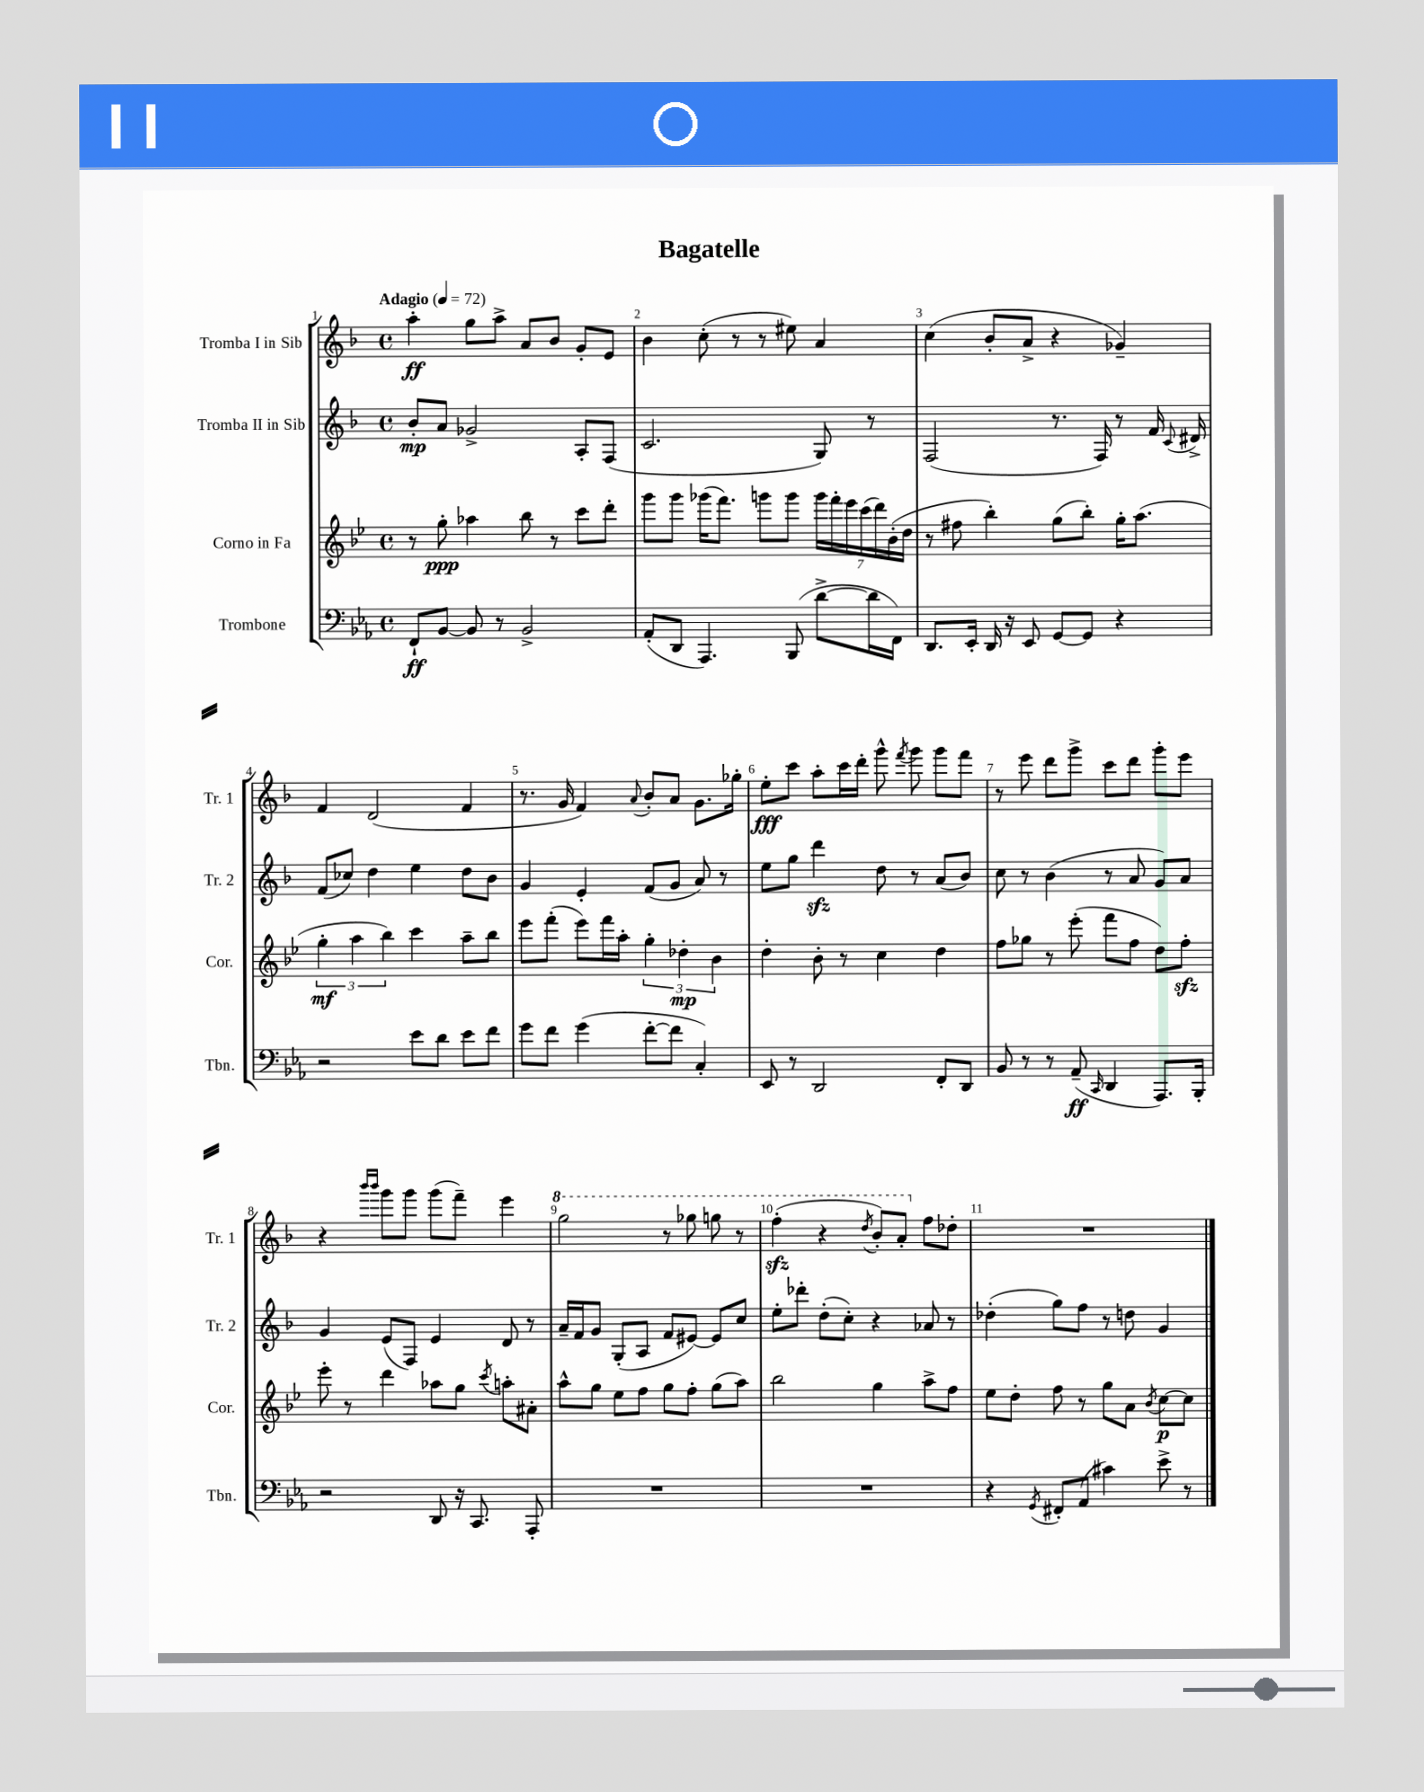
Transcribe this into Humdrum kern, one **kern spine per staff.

**kern	**kern	**kern	**kern
*staff4	*staff3	*staff2	*staff1
*clefF4	*clefG2	*clefG2	*clefG2
*k[b-e-a-]	*k[b-e-]	*k[b-]	*k[b-]
*M4/4	*M4/4	*M4/4	*M4/4
*met(c)	*met(c)	*met(c)	*met(c)
*MM72	*MM72	*MM72	*MM72
8FF`/L	8r	8b-'/L	4aa'\
[8BB-/J	8gg'\	8a/J	.
8BB-/]	4aa-\	2g-^/	8gg\L
8r	.	.	8aa^\J
2BB-^/	8bb-\	.	8a/L
.	8r	.	8b-/J
.	8ccc\L	8A'/L	8g'/L
.	8ddd'\J	(8F/J	8e/J
=	=	=	=
(8AA-'/L	8ggg\L	2.c/	4b-\
8DD/J	8ggg\J	.	.
4.AAA-/)	(16ggg-\LK	.	(8cc'\
.	8.fff\J)	.	.
.	.	.	8r
.	8ggg\L	.	8r
(8BBB-/	8ggg\J	.	8ee#\)
[8d^\L	28ggg\LL	8G/)	4a/
.	28fff'\	.	.
.	28eee-\	.	.
.	(28ccc\	.	.
16d\]L	.	8r	.
.	28ddd\)	.	.
.	(28b-'\	.	.
16FF\JJ)	.	.	.
.	28dd\JJ	.	.
=	=	=	=
8.DD/L	8r	(2F/	(4cc\
.	8ff#\	.	.
16EE-'/Jk	.	.	.
16DD/	4bb-'\)	.	8b-'/L
16r	.	.	.
8EE-/	.	.	8a^/J
[8GG/L	(8gg\L	8.r	4r
8GG/]J	8bb-'\J)	.	.
.	.	16F/)	.
4r	16gg'\LK	8r	4g-~/)
.	(8.aa\J	.	.
.	.	16f/	.
.	.	8qqc/	.
.	.	16d#^/	.
=	=	=	=
2r	6gg'\	(8f/L	4f/
.	.	8cc-/J)	.
.	6aa\	.	.
.	.	4dd\	(2d/
.	6bb-\)	.	.
8e-\L	4ccc\	4ee\	.
8d\J	.	.	.
8e-\L	8aa~\L	8dd\L	4f/
8f\J	8bb-\J	8b-\J	.
=	=	=	=
8g\L	8eee-\L	4g/	8.r
8f\J	(8fff'\J	.	.
.	.	.	16g/
(4g\	8eee-\L)	4e'/	4f/)
.	16fff\L	.	.
.	16aa'\JJ	.	.
.	.	.	8qqa/
[8f'\L	6gg'\	(8f/L	8b-'/L
8f\]J	.	8g/J	8a/J
.	6dd-'\	.	.
4C'/)	.	8a/)	8.g\L
.	6b-\	.	.
.	.	8r	.
.	.	.	16gg-'\Jk
=	=	=	=
8EE-/	4dd'\	8ee\L	8ee'\L
8r	.	8gg\J	8ccc\J
2DD/	8b-'\	4ddd\	8aa'\L
.	8r	.	16ccc\L
.	.	.	16ddd'\JJ
.	4cc\	8dd\	8ggg^^\
.	.	.	8qfff/
.	.	8r	8ggg\
8FF'/L	4dd\	(8a/L	8ggg\L
8DD/J	.	8b-/J)	8fff\J
=	=	=	=
8BB-/	8ff\L	8cc\	8r
8r	8gg-\J	8r	8eee\
8r	8r	(4b-\	8ddd\L
(8AA-~/	(8eee-'\	.	8ggg^\J
16qqCC/	.	.	.
4DD/	8fff\L	8r	8ccc\L
.	8ff\J	8a/	8ddd\J
8.AAA-/L)	8dd\L)	8g/L)	8ggg'\L
.	8ff'\J	8a/J	8eee\J
16BBB-'/Jk	.	.	.
=	=	=	=
2r	8eee-'\	4g/	4r
.	8r	.	.
.	.	.	16qqbbb-/LL
.	.	.	16qqbbb-/JJ
.	4ddd\	(8e/L	8ggg\L
.	.	8F/J)	8ggg\J
8DD/	8aa-\L	4e/	(8ggg\L
16r	8gg\J	.	8fff~\J)
8.CC/	.	.	.
.	8qccc/	.	.
.	8aa'\L	8d/	4eee\
8AAA-'/	8a#'\J	8r	.
=	=	=	=
1r	8aa^^\L	16a~/LL	2ggg\
.	.	16f/J	.
.	8gg\J	8g/J	.
.	8ee-\L	(8G'/L	.
.	8ff\J	8A/J	.
.	8gg\L	8f/L	8r
.	8ff'\J	[8e#/J)	8ggg-\
.	(8gg\L	8e#/]L	8ggg\
.	8aa\J)	8cc/J	8r
=	=	=	=
1r	2bb-\	8ee'\L	(4fff'\
.	.	8ddd-'\J	.
.	.	(8dd'\L	4r
.	.	8cc'\J)	.
.	.	.	8qddd/
.	4gg\	4r	8bb-'/L)
.	.	.	8aa'/J
.	8aa^\L	8a-/	8ff\L
.	8ff\J	8r	8dd-'\J
=	=	=	=
4r	8ee-\L	(4dd-'\	1r
.	8dd'\J	.	.
8qGG/	.	.	.
8FF#'/L	8ff\	8gg\L)	.
(8AA-/J	8r	8ff\J	.
4c#\)	8gg\L	8r	.
.	8a\J	8dd\	.
.	8qb-/	.	.
8e-^\	[8cc\L	4g/	.
8r	8cc\]J	.	.
==	==	==	==
*-	*-	*-	*-
